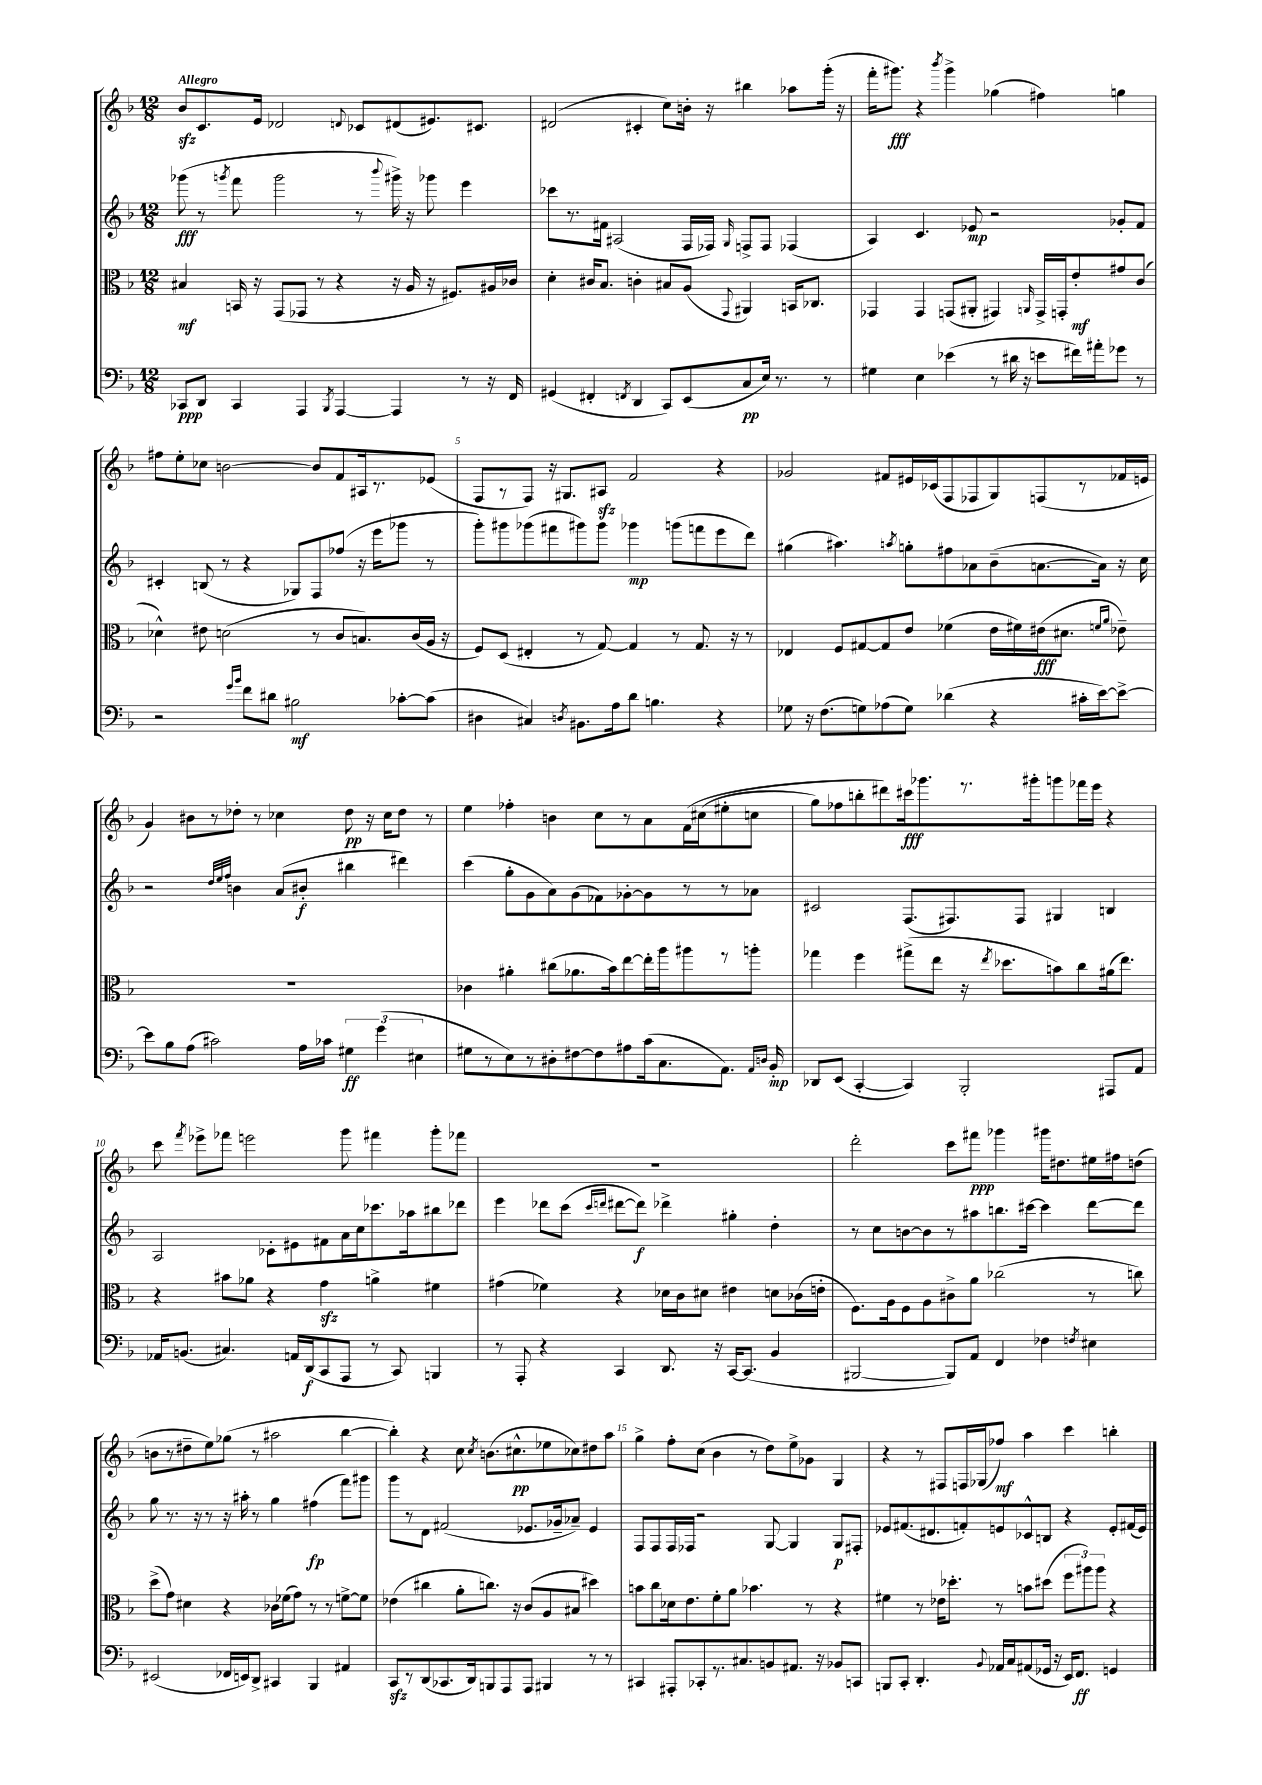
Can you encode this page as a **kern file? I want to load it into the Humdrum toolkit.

**kern	**kern	**kern	**kern
*staff4	*staff3	*staff2	*staff1
*clefF4	*clefC3	*clefG2	*clefG2
*k[b-]	*k[b-]	*k[b-]	*k[b-]
*M12/8	*M12/8	*M12/8	*M12/8
8CC-	4B#	(8ggg-	8b-
8DD	.	8r	8.c
.	.	8qggg	.
4CC-	16BB	8fff	.
.	16r	.	16e
.	(8GG	2ggg	2d-
4AAA	8GG-	.	.
.	8r	.	.
8qBBB-	.	.	.
[4AAA	4r	.	.
.	.	.	8qqd
.	.	8r	8c-
.	.	8qqbbb-	.
4AAA]	16r	16ggg#^)	(8d#
.	16A	16r	.
.	16r	8ggg-	8.e#)
.	8.F#)	.	.
8r	.	4eee	.
.	.	.	8.c#
16r	16A#	.	.
16FF	16c-	.	.
=	=	=	=
(4GG#	4d'	8ccc-	(2d#
.	.	8.r	.
4FF#'	16c#	.	.
.	8.B-	16f#	.
.	.	(2A#	.
8qFF	.	.	.
4DD	4c'	.	4c#'
8CC)	8B#	.	8cc)
(8EE	(8A	16F	16b'
.	.	16F-)	16r
.	8qqGG	16qqG	.
8C	4AA#)	8F^	4bb#
16E)	.	8F	.
8.r	.	.	.
.	16BB	(4F-	8aa-
.	8.C-	.	.
8r	.	.	(16ggg'
.	.	.	16r
=	=	=	=
4G#	4GG-	4A)	16fff'
.	.	.	8.ggg#)
4E	4GG-	4.c	4r
.	.	.	8qbbb-
(4e-	(8GG	.	4ggg#^
.	8AA#'	8e-	.
8r	4GG#)	2r	(4gg-
16d#	.	.	.
16r	.	.	.
.	16qqAA	.	.
8e	16GG#^	.	4ff#)
.	16GG'	.	.
16f#)	8e'	.	.
16a#'	.	.	.
8g-	8g#	8g-'	4gg
8r	(8c	8f	.
=	=	=	=
2r	4d-^^)	4c#'	8ff#
.	.	.	8ee'
.	8e#	(8B	8cc-
.	(2d	8r	[2b
16qqg	.	.	.
16qqb-	.	.	.
8f	.	4r	.
8d#	.	.	.
2B#	.	8G-)	.
.	8r	8F	8b]
.	8c	(8ff-	8f
.	8.B)	16r	16A#
.	.	16eee	8.r
[8c-'	.	8ggg-	.
.	(16c	.	.
(8c-]	16A	8r	(8e-
.	16r	.	.
=	=	=	=
4D#	8F)	8ggg')	8F
.	(8D	8ggg#	8r
4C#)	4E#'	(8ggg-	8F)
.	.	8fff#	16r
.	.	.	8.G#
8qD	.	.	.
8.BB#	8r	8ggg#)	.
.	[8G)	8ggg#	8A#
16A	.	.	.
8d	4G]	4ggg-	2f
4.B	.	.	.
.	8r	(8ggg	.
.	8.G	8fff	.
4r	.	8eee	4r
.	16r	.	.
.	8r	8ddd)	.
=	=	=	=
8G-	4E-	(4gg#	2g-
16r	.	.	.
(8.F	.	.	.
.	8F	4.aa#)	.
8G)	[8G#	.	.
(8A-	8G#]	.	8f#
.	.	8qaa	.
8G)	8e	8gg'	16e#
.	.	.	(16c-
(4d-	(4f-	8ff#	8F
.	.	8a-	8F-
4r	16e	(8b-~	8G)
.	16f#)	.	.
.	(16e#	[8.a	(8F
.	8.d#	.	.
16c#'	.	.	8r
[16e)	.	16a])	.
.	16qqf	.	.
.	16qqa	.	.
8e^_	8e-~)	16r	16f-
.	.	16cc	16e
=	=	=	=
8e]	1.r	2r	4g)
8B-	.	.	.
(8A	.	.	8b#
2c#)	.	.	8r
.	.	32qqdd	.
.	.	32qqee	.
.	.	32qqff	.
.	.	4b	8dd-'
.	.	.	8r
.	.	(8a	4cc-
16A	.	8b#'	.
16c-	.	.	.
6G#	.	4bb#	8dd-
.	.	.	16r
(6g	.	.	.
.	.	.	16cc-
.	.	4ddd#)	8dd-
6E#	.	.	.
.	.	.	8r
=	=	=	=
8G#	4c-	(4ccc	4ee
8r	.	.	.
8E)	4a#'	8gg'	4ff-'
8r	.	8g	.
8D#'	(8cc#	8a)	4b
[8F#	8.a-	(8g	.
8F#]	.	8f-)	8cc
.	16b-)	.	.
8A#	[8ee	[8g-'	8r
(16c	16ee']	8g-]	8a
8.C	16aa	.	.
.	8aa#	8r	&(16f
.	.	.	(16cc#
8.AA)	8r	8r	8ee#'
.	8aa'	8a-	8cc
16qqAA	.	.	.
16qqD	.	.	.
16BB-'	.	.	.
=	=	=	=
8DD-	4gg-	2c#	8gg)
(8EE	.	.	8ff-
[4CC'	4ff	.	8bb'
.	.	.	8ddd#&)
4CC])	(8gg#^	(8.F	16ccc#
.	.	.	8.ggg-
.	8ee	.	.
.	.	8.F#)	.
2BBB-'	16r	.	8.r
.	8qee	.	.
.	8.dd-	.	.
.	.	8F#	.
.	.	.	16ggg#'
.	8b)	4G#	8ggg
.	8cc	.	16fff-
.	.	.	16eee
8AAA#	(16a#	4B	4r
.	8.ee)	.	.
8AA	.	.	.
=	=	=	=
16AA-	4r	2A	8ccc
(8.BB	.	.	.
.	.	.	8qfff
.	.	.	8eee-^
4.C#)	8b#	.	8fff-
.	8a-	.	2eee
.	4r	8c-'	.
16AA	.	8e#	.
(16DD	.	.	.
8CC	4g	8f#	.
8AAA	.	16a	8ggg
.	.	16cc	.
8r	4a^	8.ccc-	4fff#
8CC)	.	.	.
.	.	16aa-	.
4BBB	4f#	8bb#	8ggg'
.	.	8ddd-	8fff-
=	=	=	=
8r	(4g#	4eee	1.r
8AAA'	.	.	.
4r	4f-)	8ddd-	.
.	.	(8ccc	.
.	.	16qqccc	.
.	.	16qqddd	.
4CC	4r	[8ddd#	.
.	.	8ddd#])	.
8.DD	16d-	4ddd-^	.
.	16c	.	.
.	8d#	.	.
16r	.	.	.
[16CC	4e#	4gg#'	.
(8.CC]	.	.	.
4BB-	8d	4dd'	.
.	(16c-	.	.
.	16e'	.	.
=	=	=	=
[2BBB#	8.F)	8r	2ddd'
.	.	8cc	.
.	16A	.	.
.	8F	[8b	.
.	8A	8b]	.
8BBB#])	8c#^	8r	8ccc
8AA	8a	8aa#	8fff#
4FF	(2cc-	8.bb	4ggg-
.	.	[16ccc#	.
4F-	.	4ccc#]	16ggg#
.	.	.	8.dd#
8qF	.	.	.
4E#	8r	[8ddd	16ee#
.	.	.	16ff#
.	8cc)	8ddd]	(8dd
=	=	=	=
(2EE#	(8dd^	8gg	8b
.	8g)	8.r	8r
.	4d#	.	8dd#~
.	.	16r	.
.	.	8r	8ee)
16FF-	4r	16r	(8gg-
16EE)	.	16aa#'	.
8DD^	.	8r	8r
4CC#	16c-	4gg	2aa#
.	(16f-	.	.
.	8g)	.	.
4BBB-	8r	(4ff#	.
.	8r	.	.
4AA#	[8f^	8fff)	[4bb-
.	8f]	8ggg#	.
=	=	=	=
8CC	(4e-	8ggg	4bb-'])
8r	.	8r	.
(8DD	4cc#	8d	4r
8.CC-	.	(2f#	.
.	8a'	.	8cc
16DD)	.	.	.
.	.	.	8qcc
8BBB	8.cc)	.	(8.b
8AAA	.	.	.
.	16r	.	8.cc#^^
8AAA	(8c	8.e-	.
4BBB#	8A	.	8ee-
.	.	16g-~	.
.	8B#	8a-~)	8cc-)
8r	4dd#)	4e-	8dd#
8r	.	.	8aa
=	=	=	=
4CC#	8b	8F	4gg^
.	8cc	8F	.
8AAA#'	16d-	16F	8ff'
.	8.e	16F-	.
8CC-'	.	2r	(8cc
8.r	8f'	.	4b-
.	8a	.	.
8.C#	.	.	.
.	4.b-	.	8r
8BB	.	[8G	8dd)
8.AA#	.	4G]	8ee^
.	8r	.	8g-
16r	.	.	.
8BB-	4r	8G	4G
8CC	.	8F#'	.
=	=	=	=
8BBB	4f#	8e-	4r
8CC'	.	(8.f#	.
4.DD'	8r	.	8r
.	.	8.d#	.
.	16e-	.	8F#
.	8.dd-'	.	.
.	.	8f')	16F
.	.	.	(16G-
8qqBB-	.	.	.
16AA-	8r	8e	8ff-)
16C	.	.	.
(8AA#	8b	8c-^^	4aa
16GG-	(8dd#	8B	.
16r	.	.	.
16EE)	12ff	4r	4ccc
8.FF	.	.	.
.	12aa#)	.	.
.	12aa#	.	.
4GG	4r	8e'	4bb'
.	.	(16f#	.
.	.	16e)	.
==	==	==	==
*-	*-	*-	*-
